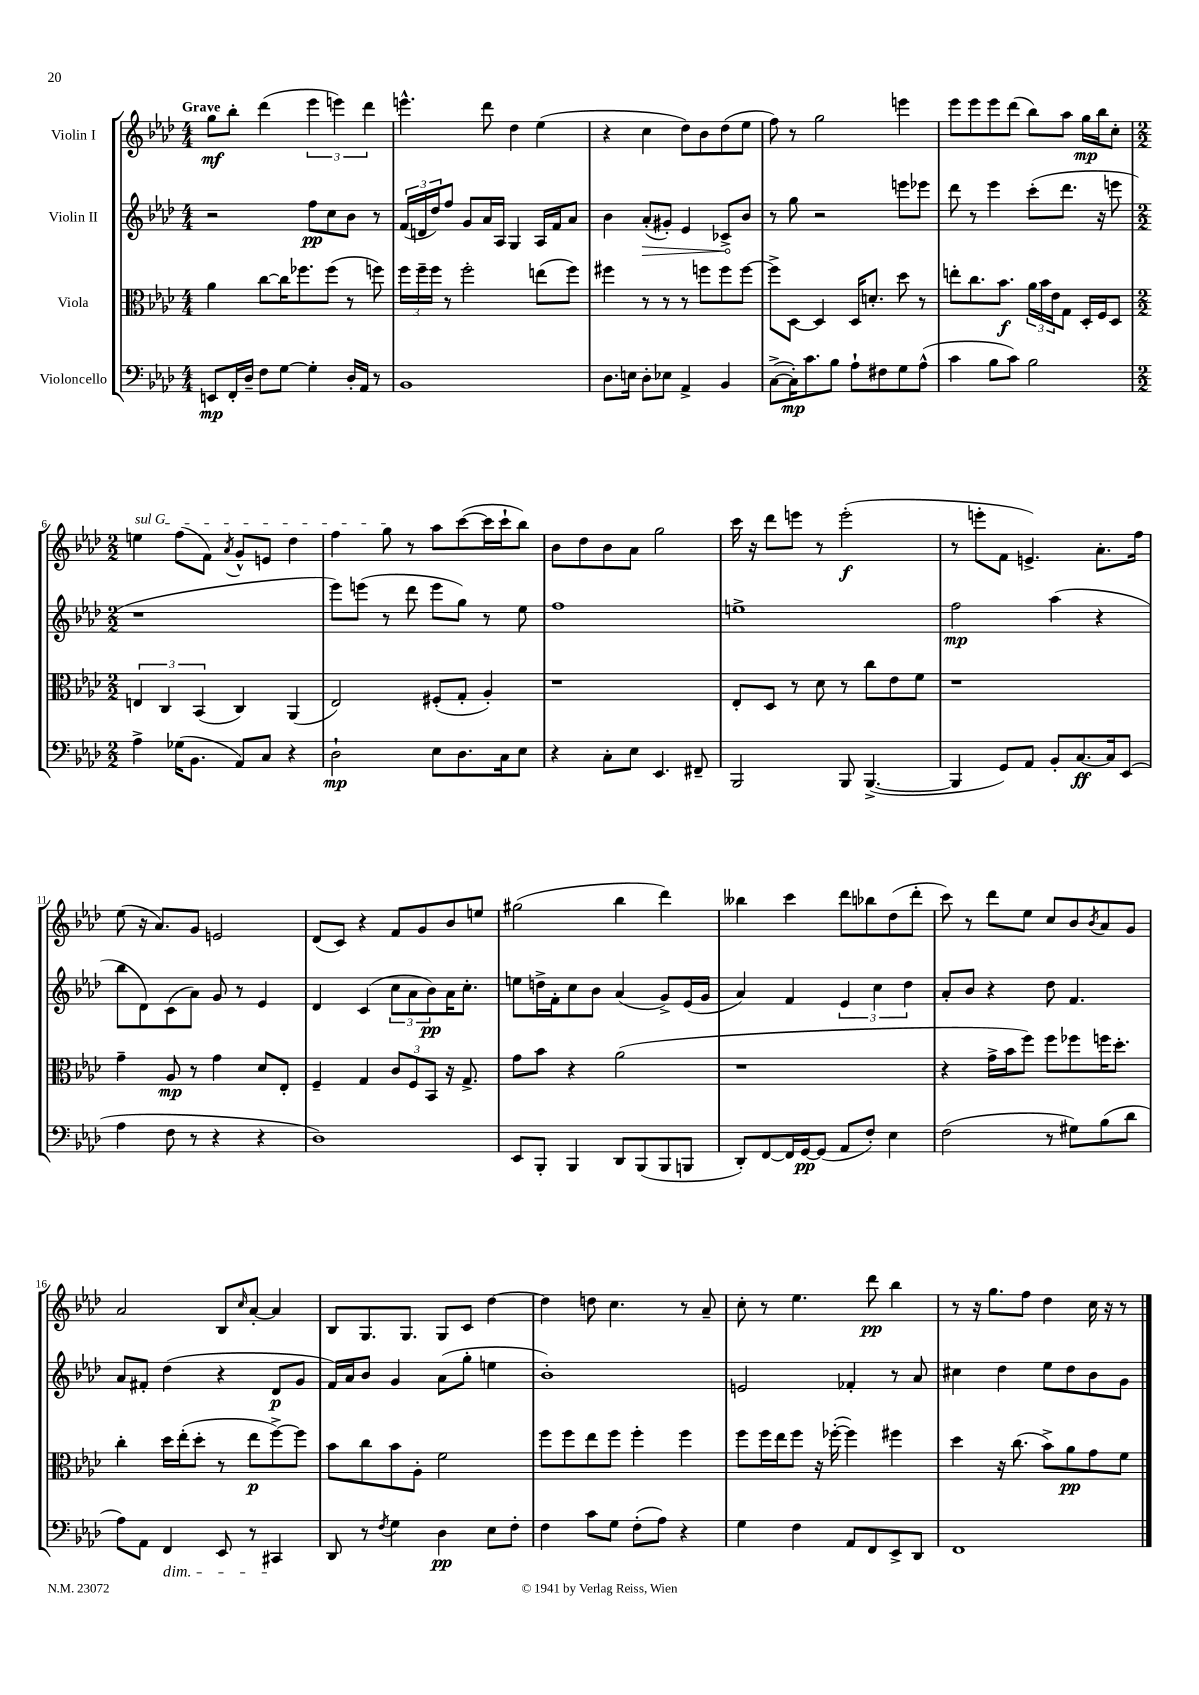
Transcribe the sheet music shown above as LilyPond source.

<<
\new StaffGroup <<
\new Staff = "s0" \with { instrumentName = "Violin I" } {
    \clef treble \key aes \major \numericTimeSignature \time 4/4 \tempo "Grave"
    g''8\mf bes''8-. des'''4( \tuplet 3/2 { ees'''4 e'''4) des'''4 } |
    e'''4.-^ des'''8 des''4 ees''4( |
    r4 c''4 des''8) bes'8 des''8( ees''8 |
    f''8) r8 g''2 e'''4 |
    ees'''8 ees'''8 ees'''8 des'''8( bes''8) aes''8 g''16\mp bes''16 c''8-. |
    \numericTimeSignature \time 2/2 \once \override TextSpanner.bound-details.left.text = \markup { \italic "sul G" } e''4\startTextSpan f''8( f'8) \acciaccatura { aes'8 } g'8-^ e'8 des''4 |
    f''4 g''8\stopTextSpan r8 aes''8 c'''8~( c'''16 c'''16-! bes''8) |
    bes'8 des''8 bes'8 aes'8 g''2 |
    c'''16 r16 des'''8 e'''8 r8 e'''2-.\f( |
    r8 e'''8-. f'8 e'4.->) aes'8.-. f''16 |
    ees''8( r16 aes'8.) g'8 e'2 |
    des'8( c'8) r4 f'8 g'8 bes'8 e''8 |
    gis''2( bes''4 des'''4) |
    beses''4 c'''4 des'''8 bes''8 des''8( des'''8-. |
    c'''8) r8 des'''8 ees''8 c''8 bes'8 \acciaccatura { bes'8 } aes'8 g'8 |
    aes'2 bes8 \grace { c''16 } aes'8~-. aes'4 |
    bes8 g8. g8. g8 c'8 des''4~ |
    des''4 d''8 c''4. r8 aes'8-- |
    c''8-. r8 ees''4. des'''8\pp bes''4 |
    r8 r16 g''8. f''8 des''4 c''16 r16 r8 \bar "|." |
}
\new Staff = "s1" \with { instrumentName = "Violin II" } {
    \clef treble \key aes \major \numericTimeSignature \time 4/4
    r2 f''8\pp c''8 bes'8 r8 |
    \tuplet 3/2 { f'16( d'16 des''16) } f''8 g'8 aes'16 aes16 g4 aes16 f'16 aes'8 |
    bes'4 \once \override Hairpin.circled-tip = ##t aes'8-.\>( gis'8-.) ees'4 ces'8->\! bes'8 |
    r8 g''8 r2 e'''8 ees'''8 |
    des'''8 r8 ees'''4 c'''8-.( des'''8. r16 e'''8 |
    \numericTimeSignature \time 2/2 r1 |
    ees'''8) e'''8( r8 des'''8 e'''8 g''8) r8 ees''8 |
    f''1 |
    e''1-> |
    f''2\mp aes''4( r4 |
    bes''8 des'8) c'8( aes'8) g'8 r8 ees'4 |
    des'4 c'4( \tuplet 3/2 { c''8 aes'8 bes'8\pp) } aes'16 c''8.-. |
    e''8 d''16-> f'16-. c''8 bes'8 aes'4( g'8->) ees'16( g'16 |
    aes'4) f'4 \tuplet 3/2 { ees'4 c''4 des''4 } |
    aes'8-. bes'8 r4 des''8 f'4. |
    aes'8 fis'8-. des''4( r4 des'8\p g'8 |
    f'16) aes'16 bes'8 g'4 aes'8( g''8-. e''4 |
    bes'1-.) |
    e'2 fes'4-. r8 aes'8 |
    cis''4 des''4 ees''8 des''8 bes'8 g'8 \bar "|." |
}
\new Staff = "s2" \with { instrumentName = "Viola" } {
    \clef alto \key aes \major \numericTimeSignature \time 4/4
    aes'4 c''8~ c''16 fes''8. fes''8( r8 f''8) |
    \tuplet 3/2 { f''16 f''16-- f''16 } r8 f''2-. e''8( f''8) |
    fis''4 r8 r8 r8 f''8 f''8 f''8~ |
    f''8-> des8~ des4 des16 d'8.-. des''8 r8 |
    e''8-. c''8. bes'8.\f \tuplet 3/2 { aes'16 bes'16 ees'16 } g8 des16-. f16 des8 |
    \numericTimeSignature \time 2/2 \tuplet 3/2 { e4 c4 bes,4( } c4) aes,4( |
    ees2) fis8-.( g8-. aes4-.) |
    r1 |
    ees8-. des8 r8 des'8 r8 c''8 ees'8 f'8 |
    r1 |
    g'4-- aes8\mp r8 g'4 des'8 ees8-. |
    f4-- g4 \tuplet 3/2 { c'8 f8 bes,8 } r16 g8.-> |
    g'8 bes'8 r4 aes'2( |
    r1 |
    r4 g'16-> bes'16 f''8) f''8 fes''8 f''16 des''8.-. |
    c''4-. des''16 ees''16-.( des''8-. r8 ees''8\p f''8~->) f''8 |
    bes'8 c''8 bes'8 aes8-. f'2 |
    f''8 f''8 ees''8 f''8 f''4-. f''4 |
    f''8 f''16 ees''16 f''8 r16 fes''16~-.( fes''4) fis''4 |
    des''4 r16 c''8.( bes'8->) aes'8\pp g'8 f'8 \bar "|." |
}
\new Staff = "s3" \with { instrumentName = "Violoncello" } {
    \clef bass \key aes \major \numericTimeSignature \time 4/4
    e,8\mp f,16-. des16-- f8 g8~ g4-. des16-. aes,16 r8 |
    bes,1 |
    des8. e16 des8-. ees8 aes,4-> bes,4 |
    c8~->( c16-.\mp) c'8. bes8 aes8-! fis8 g8 aes8-^( |
    c'4 bes8 c'8) bes2 |
    \numericTimeSignature \time 2/2 aes4-> ges16( bes,8. aes,8) c8 r4 |
    des2-!\mp ees8 des8. c16 ees8 |
    r4 c8-. ees8 ees,4. fis,8-- |
    bes,,2 bes,,8 bes,,4.~->( |
    bes,,4 g,8) aes,8 bes,8-. c8.~\ff c16 ees,8( |
    aes4 f8 r8 r4 r4 |
    des1) |
    ees,8 bes,,8-. bes,,4 des,8 bes,,8( bes,,8 b,,8 |
    des,8-.) f,8~ f,16 g,16~\pp g,8( aes,8 f8-.) ees4 |
    f2( r8 gis8) bes8( des'8 |
    aes8) aes,8 f,4\dim ees,8 r8 cis,4\! |
    des,8 r8 \acciaccatura { f8 } g4 des4\pp ees8 f8-. |
    f4 c'8 g8 f8-.( aes8) r4 |
    g4 f4 aes,8 f,8 ees,8-> des,8 |
    f,1 \bar "|." |
}
>>
>>
